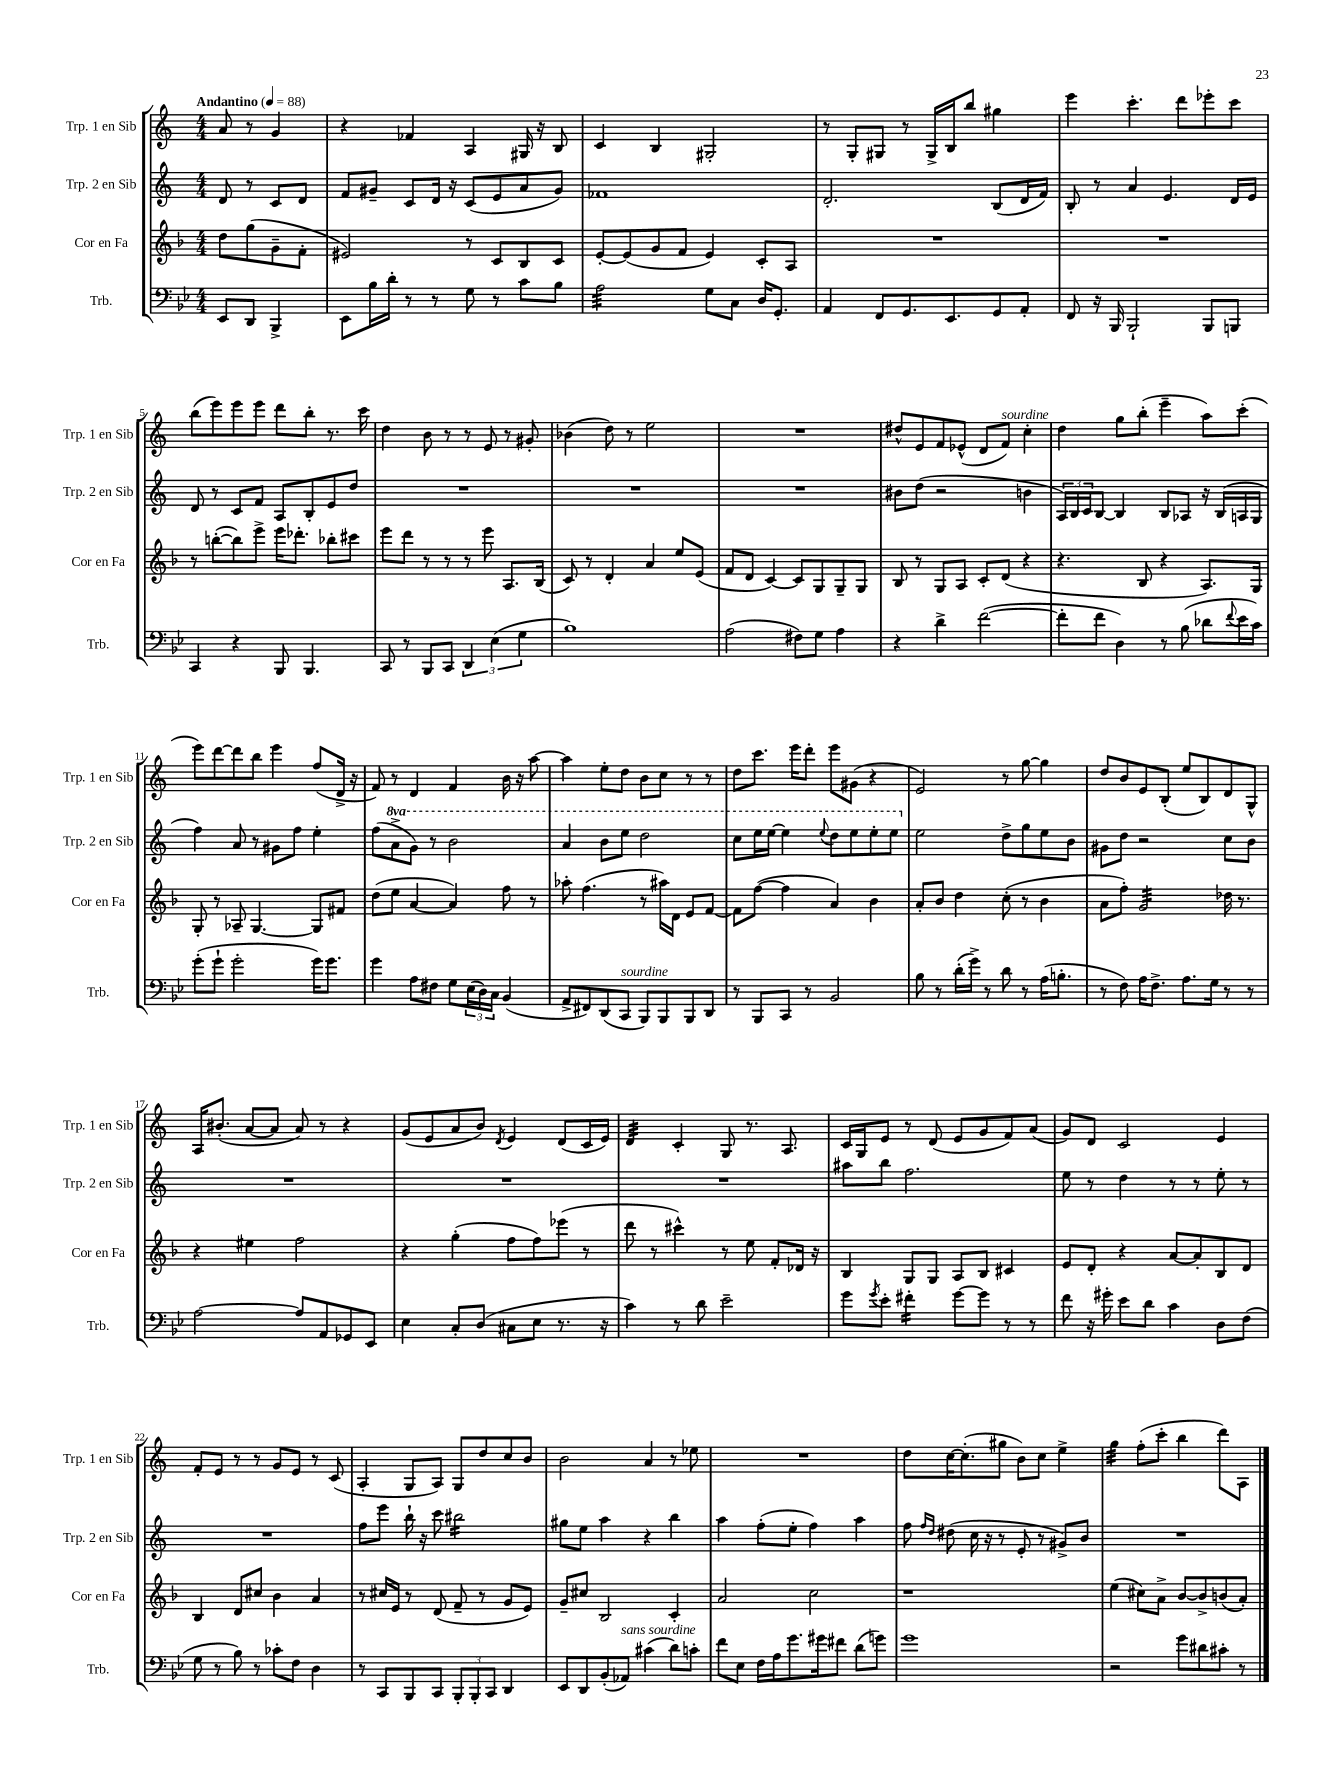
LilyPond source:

<<
\new StaffGroup <<
\new Staff = "s0" \with { instrumentName = "Trp. 1 en Sib" shortInstrumentName = "Trp. 1 en Sib" } {
    \clef treble \key c \major \numericTimeSignature \time 4/4 \partial 2 \tempo "Andantino" 4 = 88
    a'8 r8 g'4 |
    r4 fes'4 a4 gis16 r16 b8 |
    c'4 b4 gis2-. |
    r8 g8-. gis8 r8 gis16-> b16 b''8 gis''4 |
    e'''4 c'''4.-. d'''8 ees'''8-. c'''8 |
    b''8( e'''8) e'''8 e'''8 d'''8 b''8-. r8. c'''16 |
    d''4 b'8 r8 r8 e'8 r8 gis'8-. |
    bes'4( d''8) r8 e''2 |
    R1 |
    dis''8-^ e'8 f'8 ees'8-^( d'8 f'8^\markup { \italic "sourdine" }) c''4-. |
    d''4 g''8 b''8-.( e'''4-- a''8) c'''8-.( |
    e'''8) d'''8~ d'''8 b''8 e'''4 f''8( d'16-> r16 |
    f'8) r8 d'4 f'4 b'16 r16 a''8~ |
    a''4 e''8-. d''8 b'8 c''8 r8 r8 |
    d''8 c'''8. e'''16 d'''8-. e'''8 gis'8( r4 |
    e'2) r8 g''8~ g''4 |
    d''8 b'8 e'8 b8-.( e''8 b8) d'8 g8-^ |
    a16 bis'8.-.( a'8~ a'8 a'8) r8 r4 |
    g'8( e'8 a'8 b'8) \acciaccatura { d'8 } e'4 d'8( c'16 e'16) |
    d'4:32 c'4-. g8 r8. a8. |
    c'16 g16 e'8 r8 d'8( e'8 g'8 f'8) a'8( |
    g'8) d'8 c'2 e'4 |
    f'8-. e'8 r8 r8 g'8 e'8 r8 c'8( |
    a4-. g8 a8) g8 d''8 c''8 b'8 |
    b'2 a'4 r8 ees''8 |
    R1 |
    d''8 c''16~ c''8.-.( gis''8 b'8) c''8 e''4-> |
    g''4:32 f''8-.( c'''8-. b''4 d'''8) a8 \bar "|." |
}
\new Staff = "s1" \with { instrumentName = "Trp. 2 en Sib" shortInstrumentName = "Trp. 2 en Sib" } {
    \clef treble \key c \major \numericTimeSignature \time 4/4 \set Staff.ottavationMarkups = #ottavation-simple-ordinals \partial 2
    d'8 r8 c'8 d'8 |
    f'8 gis'8-- c'8 d'16 r16 c'8( e'8 a'8 gis'8) |
    fes'1 |
    d'2.-. b8( d'16 f'16) |
    b8-. r8 a'4 e'4. d'16 e'16 |
    d'8 r8 c'8 f'8 a8 b8-. e'8 d''8 |
    R1 |
    R1 |
    R1 |
    bis'8 d''8( r2 b'4 |
    \tuplet 3/2 { a16) b16 c'16 } b8~ b4 b8 aes8 r16 b16( a16 g16 |
    f''4) a'8 r8 gis'8 f''8 e''4-. |
    f''8( \ottava #1 a''8-> g''8) r8 b''2 |
    a''4 b''8 e'''8 d'''2 |
    c'''8 e'''16 e'''16~ e'''4 \appoggiatura { e'''8 } d'''8 e'''8 e'''8-. e'''8 \ottava #0 |
    e''2 d''8-> g''8 e''8 b'8 |
    gis'8 d''8 r2 c''8 b'8 |
    R1 |
    R1 |
    R1 |
    ais''8 b''8 f''2. |
    e''8 r8 d''4 r8 r8 e''8-. r8 |
    R1 |
    f''8 e'''8 b''16-! r16 c'''8 bis''2:16 |
    gis''8 e''8 a''4 r4 b''4 |
    a''4 f''8-.( e''8-. f''4) a''4 |
    f''8 \grace { f''16 d''16 } dis''8( c''16 r16 r8 e'8-. r8 gis'8->) b'8 |
    R1 \bar "|." |
}
\new Staff = "s2" \with { instrumentName = "Cor en Fa" shortInstrumentName = "Cor en Fa" } {
    \clef treble \key f \major \numericTimeSignature \time 4/4 \partial 2
    d''8 g''8( g'8-- f'8-. |
    eis'2) r8 c'8 bes8 c'8 |
    e'8~-. e'8( g'8 f'8 e'4) c'8-. a8 |
    R1 |
    R1 |
    r8 b''8~-.( b''8) e'''8-> e'''16 des'''8.-. bes''8-. cis'''8 |
    e'''8 d'''8 r8 r8 r8 e'''8 a8. bes16( |
    c'8) r8 d'4-. a'4 e''8 e'8( |
    f'8 d'8 c'4~) c'8 g8 g8-- g8 |
    bes8 r8 g8 a8 c'8-. d'8( r4 |
    r4. bes8 r4 a8.) g16 |
    g8-. r8 aes8-- g4.~ g8 fis'8 |
    d''8( e''8 a'4~ a'4) f''8 r8 |
    aes''8-. f''4.( r8 ais''16) d'16 e'8 f'8~ |
    f'8 f''8~( f''4 a'4) bes'4 |
    a'8-. bes'8 d''4 c''8-.( r8 bes'4 |
    a'8 f''8-.) g'2:32 des''16 r8. |
    r4 eis''4 f''2 |
    r4 g''4-.( f''8 f''8) ees'''8( r8 |
    d'''8 r8 cis'''4-^) r8 e''8 f'8-. des'16 r16 |
    bes4 g8 g8 a8 bes8 cis'4 |
    e'8 d'8-. r4 a'8~ a'8-. bes8 d'8 |
    bes4 d'8 cis''8 bes'4 a'4 |
    r8 cis''16 e'16 r8 d'8( f'8-- r8 g'8 e'8) |
    g'8-- cis''8 bes2 c'4-. |
    a'2 c''2 |
    r1 |
    e''4( cis''8) a'8-> bes'8~ bes'8-> b'8( a'8-.) \bar "|." |
}
\new Staff = "s3" \with { instrumentName = "Trb." shortInstrumentName = "Trb." } {
    \clef bass \key bes \major \numericTimeSignature \time 4/4 \partial 2
    ees,8 d,8 bes,,4-> |
    ees,8 bes16 d'16-. r8 r8 g8 r8 c'8 bes8 |
    a2:32 g8 c8 d16 g,8.-. |
    a,4 f,8 g,8. ees,8. g,8 a,8-. |
    f,8 r16 bes,,16 bes,,2-! bes,,8 b,,8 |
    c,4 r4 bes,,8 bes,,4. |
    c,8 r8 bes,,8 c,8 \tuplet 3/2 { d,4 ees4( g4 } |
    bes1) |
    a2( fis8) g8 a4 |
    r4 d'4-> f'2~( |
    f'8-. f'8 d4) r8 bes8( des'8 \appoggiatura { f'8 } ees'16 c'16) |
    g'8-.( g'8-! g'2-. g'16) g'8. |
    g'4 a8 fis8 g8 \tuplet 3/2 { ees16( d16) c16 } bes,4( |
    a,8-> fis,8) d,8( c,8^\markup { \italic "sourdine" } bes,,8) bes,,8 bes,,8 d,8 |
    r8 bes,,8 c,8 r8 bes,2 |
    bes8 r8 d'16-.( g'16->) r8 d'8 r8 a16( b8.-. |
    r8 f8) a16 f8.-> a8. g16 r8 r8 |
    a2~ a8 a,8 ges,8 ees,8 |
    ees4 c8-. d8( cis8 ees8 r8. r16 |
    c'4) r8 d'8 ees'2-- |
    g'8 \acciaccatura { g'8 } ees'8-. fis'4:16-. g'8~ g'8 r8 r8 |
    f'8 r16 gis'16-. ees'8 d'8 c'4 d8 f8( |
    g8 r8 bes8) r8 ces'8-. f8 d4 |
    r8 c,8 bes,,8 c,8 \tuplet 3/2 { bes,,8-. bes,,8-. c,8 } d,4 |
    ees,8 d,8 bes,8-.( aes,8^\markup { \italic "sans sourdine" }) cis'4( d'8) c'8-. |
    f'8 ees8 f16 a16 g'8. gis'16 fis'8 d'8( g'8) |
    g'1 |
    r2 g'8 dis'8 cis'8-. r8 \bar "|." |
}
>>
>>
